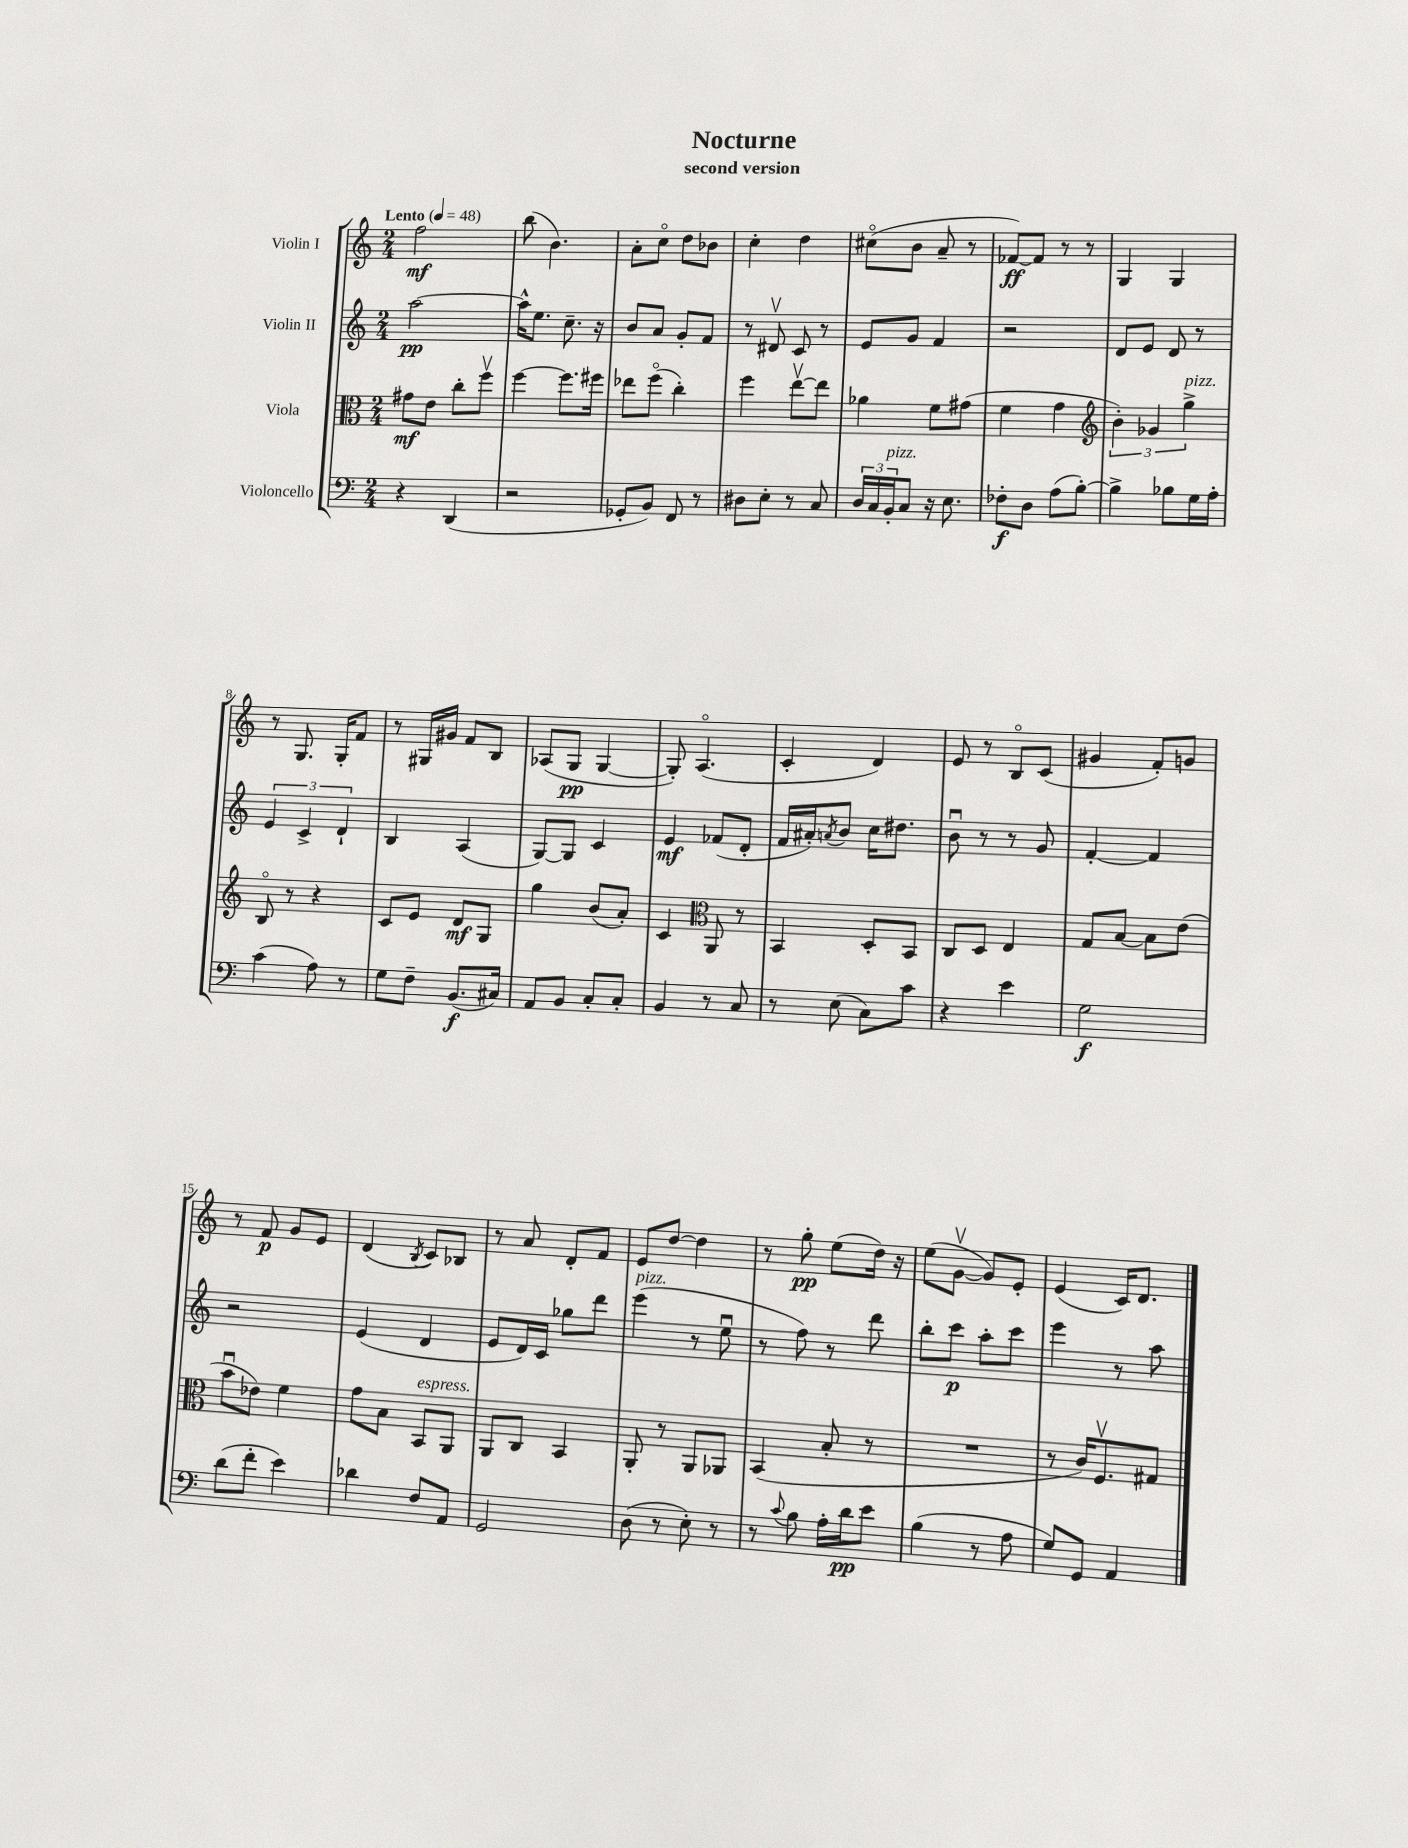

**kern	**kern	**kern	**kern
*staff4	*staff3	*staff2	*staff1
*clefF4	*clefC3	*clefG2	*clefG2
*k[]	*k[]	*k[]	*k[]
*M2/4	*M2/4	*M2/4	*M2/4
*MM48	*MM48	*MM48	*MM48
4r	8g#	[2aa	2ff
.	8e	.	.
(4DD	8cc'	.	.
.	8ffv	.	.
=	=	=	=
2r	[4ff	16aa^^]	(8bb
.	.	8.ee	.
.	.	.	4.b)
.	8.ff]	8.cc~	.
.	16ff#	16r	.
=	=	=	=
8GG-'	8ee-	8b	8a'
8BB)	(8ffo	8a	8cco
8FF	4cc')	8g'	8dd
8r	.	8f	8b-
=	=	=	=
8D#	4ff	8r	4cc'
8E'	.	8d#v	.
8r	[8eev	8c	4dd
8C	8ee]	8r	.
=	=	=	=
24D	4a-	8e	(8cc#o
24C	.	.	.
24BB'	.	.	.
8C	.	8g	8b
16r	8f	4f	8a~
8.E	.	.	.
.	(8g#	.	8r
=	=	=	=
8F-'	4f	2r	[8f-)
8D	.	.	8f-]
(8A	4g	.	8r
[8B')	.	.	8r
=	=	=	=
*	*clefG2	*	*
4B^]	6b')	8d	4G
.	.	8e	.
.	6g-	.	.
8B-	.	8d	4G
.	6gg^	.	.
16G	.	8r	.
16A'	.	.	.
=	=	=	=
(4c	8Bo	6e	8r
.	8r	.	8.G
.	.	6c^	.
8A)	4r	.	.
.	.	.	16G'
.	.	6d`	.
8r	.	.	8f
=	=	=	=
8G	8c	4B	8r
8F~	8e	.	16G#
.	.	.	16g#
(8.BB	8d	(4A	8f
.	8G	.	8B
16C#)	.	.	.
=	=	=	=
8AA	4gg	[8G)	(8A-
8BB	.	8G]	8G
8C'	(8b	4c	[4G
8C'	8a')	.	.
=	=	=	=
4BB	4c	4e	8G'])
.	.	.	(4.Ao
*	*clefC3	*	*
8r	8AA	(8f-	.
8C	8r	8d'	.
=	=	=	=
8r	4BB	16f	4c'
.	.	16a#')	.
.	.	8qa	.
(8E	.	8b	.
8C)	8D'	16cc	4d)
.	.	8.dd#	.
8c	8BB	.	.
=	=	=	=
4r	8C	8bu	8e
.	8D	8r	8r
4e	4E	8r	8Bo
.	.	8g	(8c
=	=	=	=
2G	8G	[4f'	4g#
.	[8B	.	.
.	8B]	4f]	8f')
.	(8e	.	8g
=	=	=	=
(8d	8bu	2r	8r
8f'	8e-)	.	8f
4e)	4f	.	8g
.	.	.	8e
=	=	=	=
4d-	8g	(4e	(4d
.	8B	.	.
.	.	.	8qB
8F	8BB	4d	8c)
8AA	8AA	.	8B-
=	=	=	=
2GG	8AA	8e	8r
.	8C	16d)	8a
.	.	16c	.
.	4BB	8gg-	8d'
.	.	8ddd	8f
=	=	=	=
(8D	8AA'	(4eee	8e
8r	8r	.	[8dd
8E')	8AA	8r	4dd]
8r	8AA-	8eeu	.
=	=	=	=
8r	(4BB	8r	8r
8qqc	.	.	.
8B	.	8ff)	8gg'
16A'	8B'	8r	(8ee
16d	.	.	.
8e	8r	8ddd	16dd)
.	.	.	16r
=	=	=	=
(4B	2r	8bb'	(8ee
.	.	8ccc	[8gv
8r	.	8aa'	8g])
8A	.	8ccc	8e'
=	=	=	=
8G)	8r	4eee	(4e
8GG	16c)	.	.
.	8.Fv	.	.
4AA	.	8r	16c)
.	.	.	8.d
.	8G#	8aa	.
==	==	==	==
*-	*-	*-	*-
